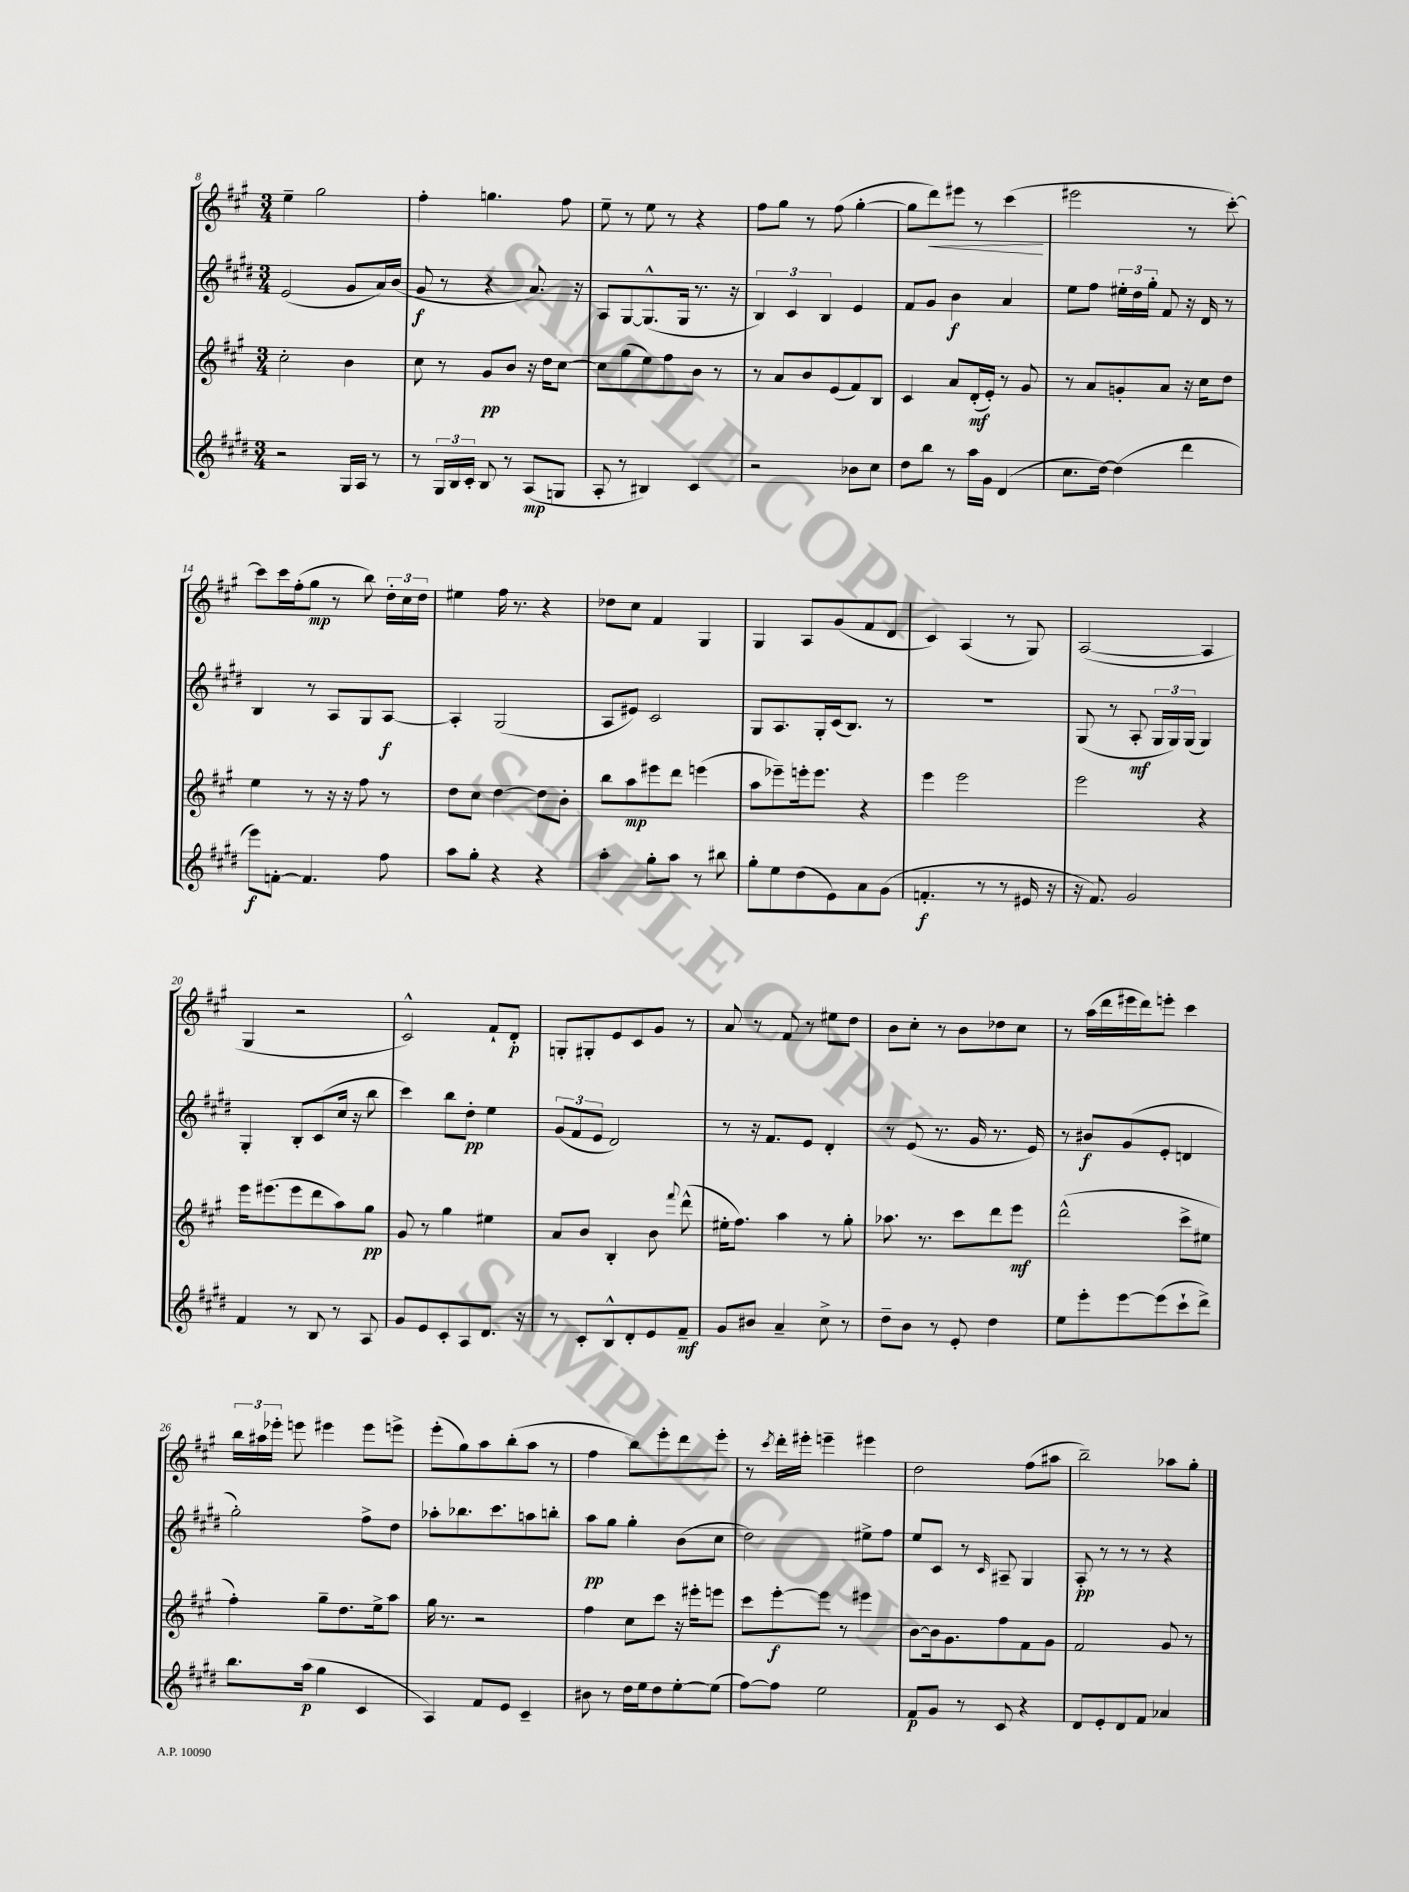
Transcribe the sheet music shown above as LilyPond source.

<<
\new StaffGroup <<
\new Staff = "s0" {
    \clef treble \key a \major \numericTimeSignature \time 3/4
    \autoBeamOff e''4-- gis''2 |
    fis''4-. g''4. fis''8 |
    e''8-- r8 e''8 r8 r4 |
    fis''8[ gis''8] r8 fis''8( gis''4~-. |
    gis''8[ d'''8\<) eis'''8] r8 cis'''4\!( |
    eis'''2 r8 cis'''8~-.) |
    cis'''8[ cis'''16 fis''16-.( gis''8]\mp r8 b''8) \tuplet 3/2 { d''16[-. cis''16 d''16] } |
    eis''4 fis''16 r8. r4 |
    des''8[ cis''8] fis'4 gis4 |
    gis4 a8[ gis'8( fis'8 d'8] |
    cis'4) a4( r8 gis8) |
    a2~( a4 |
    gis4 r2 |
    cis'2-^) fis'8[-! d'8]-.\p |
    g8[-. gis8-. e'8 cis'8 gis'8] r8 |
    a'8 r8 fis'8 r8 eis''8[ d''8] |
    b'8[ cis''8]-. r8 b'8[ des''8 cis''8] |
    r8 a''16[( d'''16 eis'''16 d'''16) e'''8]-. cis'''4 |
    \tuplet 3/2 { b''16[ ais''16 ees'''16]-. } e'''8 eis'''4 eis'''8[ e'''8]-> |
    e'''8[-.( gis''8) a''8 b''8-.( a''8] r8 |
    fis''4 b''8[) e'''8-. d'''8 e'''8]-. |
    r8 \acciaccatura { cis'''8 } d'''16[-. eis'''16]-. e'''4-- eis'''4 |
    d''2 fis''8[( ais''8] |
    b''2--) aes''8[ gis''8]-. \bar "|." |
}
\new Staff = "s1" {
    \clef treble \key e \major \numericTimeSignature \time 3/4
    \autoBeamOff e'2( gis'8[ a'16) b'16]( |
    gis'8\f r8 r4 a'8.) r16 |
    a8[ gis8~ gis8.-^( gis16] r8. r16 |
    \tuplet 3/2 { b4) cis'4 b4 } e'4 |
    fis'8[ gis'8] b'4\f a'4 |
    e''8[ fis''8] \tuplet 3/2 { eis''16[-. dis''16 gis''16]-. } fis'8 r16 dis'16 r8 |
    b4 r8 a8[ gis8 a8]~\f |
    a4-. gis2( |
    a8[ eis'8]) cis'2 |
    gis8[ a8. gis16-. cis'16( b8.]) r8 |
    R2. |
    gis8( r8 a8-.\mf \tuplet 3/2 { gis16[ gis16) gis16]( } gis4) |
    gis4-. b8[-. cis'8( cis''16] r16 b''8 |
    cis'''4) b''8[ dis''8]-.\pp e''4 |
    \tuplet 3/2 { gis'8[( fis'8 e'8] } dis'2) |
    r8 r16 fis'8.[ e'8] dis'4-. |
    r8 e'8( r8. gis'16 r8. e'16) |
    r8 bis'8[\f gis'8( e'8]-. d'4 |
    gis''2-.) fis''8[-> dis''8] |
    aes''8[-. bes''8. cis'''8. a''8 b''8]-. |
    a''8[\pp gis''8] gis''4-. b'8[( cis''8] |
    dis''2) eis''8[-> fis''8] |
    e''8[ cis'8] r8 \grace { cis'16 } ais8-- gis4 |
    a8-.\pp r8 r8 r8 r4 \bar "|." |
}
\new Staff = "s2" {
    \clef treble \key a \major \numericTimeSignature \time 3/4
    \autoBeamOff cis''2-. b'4 |
    cis''8 r8 gis'8[\pp b'8] r16 d''16[ cis''8]~ |
    cis''8[ gis''8( e''8) fis''8 b'8] r8 |
    r8 a'8[ b'8 e'8( fis'8) b8] |
    cis'4 a'8[ d'16-.\mf( e'16]-.) r8 gis'8 |
    r8 a'8[ g'8-. a'8] r16 cis''16[ d''8] |
    e''4 r8 r16 r16 fis''8 r8 |
    d''8[ cis''8] d''4~ d''8[ b'8]-. |
    b''8[ a''8\mp eis'''8 d'''8] e'''4( |
    a''8[ ees'''8--) e'''16-. e'''8.] r4 |
    e'''4 e'''2 |
    e'''2 r4 |
    e'''16[ eis'''8.( eis'''8 d'''8 a''8) gis''8]\pp |
    gis'8 r8 gis''4 eis''4 |
    a'8[ b'8] b4-. b'8 \appoggiatura { fis'''8 } d'''8-^( |
    eis''16[-. fis''8.]) a''4 r8 gis''8-. |
    aes''8. r8. cis'''8[ d'''8 e'''8]\mf |
    d'''2-^( cis'''8[-> eis''8] |
    fis''4-.) gis''8[-- d''8. e''16-> a''8] |
    gis''16 r8. r2 |
    fis''4 cis''8[ cis'''8] r16 eis'''16[-. e'''8] |
    cis'''8[ e'''8~-.\f e'''8] r8 eis'''4 |
    b'8[~ b'16 gis'8. fis''8 fis'8 gis'8] |
    fis'2 gis'8 r8 \bar "|." |
}
\new Staff = "s3" {
    \clef treble \key e \major \numericTimeSignature \time 3/4
    \autoBeamOff r2 gis16[ a16] r8 |
    r8 \tuplet 3/2 { gis16[ b16 cis'16]-. } b8 r8 a8[\mp( g8] |
    a8-. r8 bis4) cis'4 |
    r2 bes'8[ cis''8] |
    dis''8[ b''8] r8 a''16[ gis'16] dis'4( |
    cis''8.[ dis''16]~) dis''4( dis'''4 |
    e'''8[\f) f'8]~-. f'4. fis''8 |
    a''8[ gis''8]-. r4 r4 |
    a''4-. gis''8[-. a''8] r8 bis''8 |
    gis''8[-. e''8 dis''8( e'8) a'8 gis'8]( |
    f'4.-.\f r8 r8 eis'16 r16 |
    r16 fis'8.) gis'2 |
    fis'4 r8 b8 r8 a8 |
    gis'8[ e'8 cis'8-. a8 dis'8.] r16 |
    r8 cis'8[-. b8-^ dis'8-. e'8 fis'8]--\mf |
    gis'8[ bis'8] a'4-- cis''8-> r8 |
    dis''8[-- b'8] r8 e'8-. dis''4 |
    e''8[ e'''8-. e'''8~ e'''8( cis'''8-! dis'''8]->) |
    b''8.[ a''16]\p( gis''4 cis'4 |
    a4) fis'8[ e'8] cis'4-- |
    bis'8 r8 dis''16[ e''16 dis''8 e''8~-. e''8]( |
    fis''8[~) fis''8] e''2 |
    fis'8[\p gis'8] r8 cis'8 r4 |
    dis'8[ e'8-. dis'8 fis'8] aes'4 \bar "|." |
}
>>
>>
\layout { \context { \Score currentBarNumber = #8 } }
